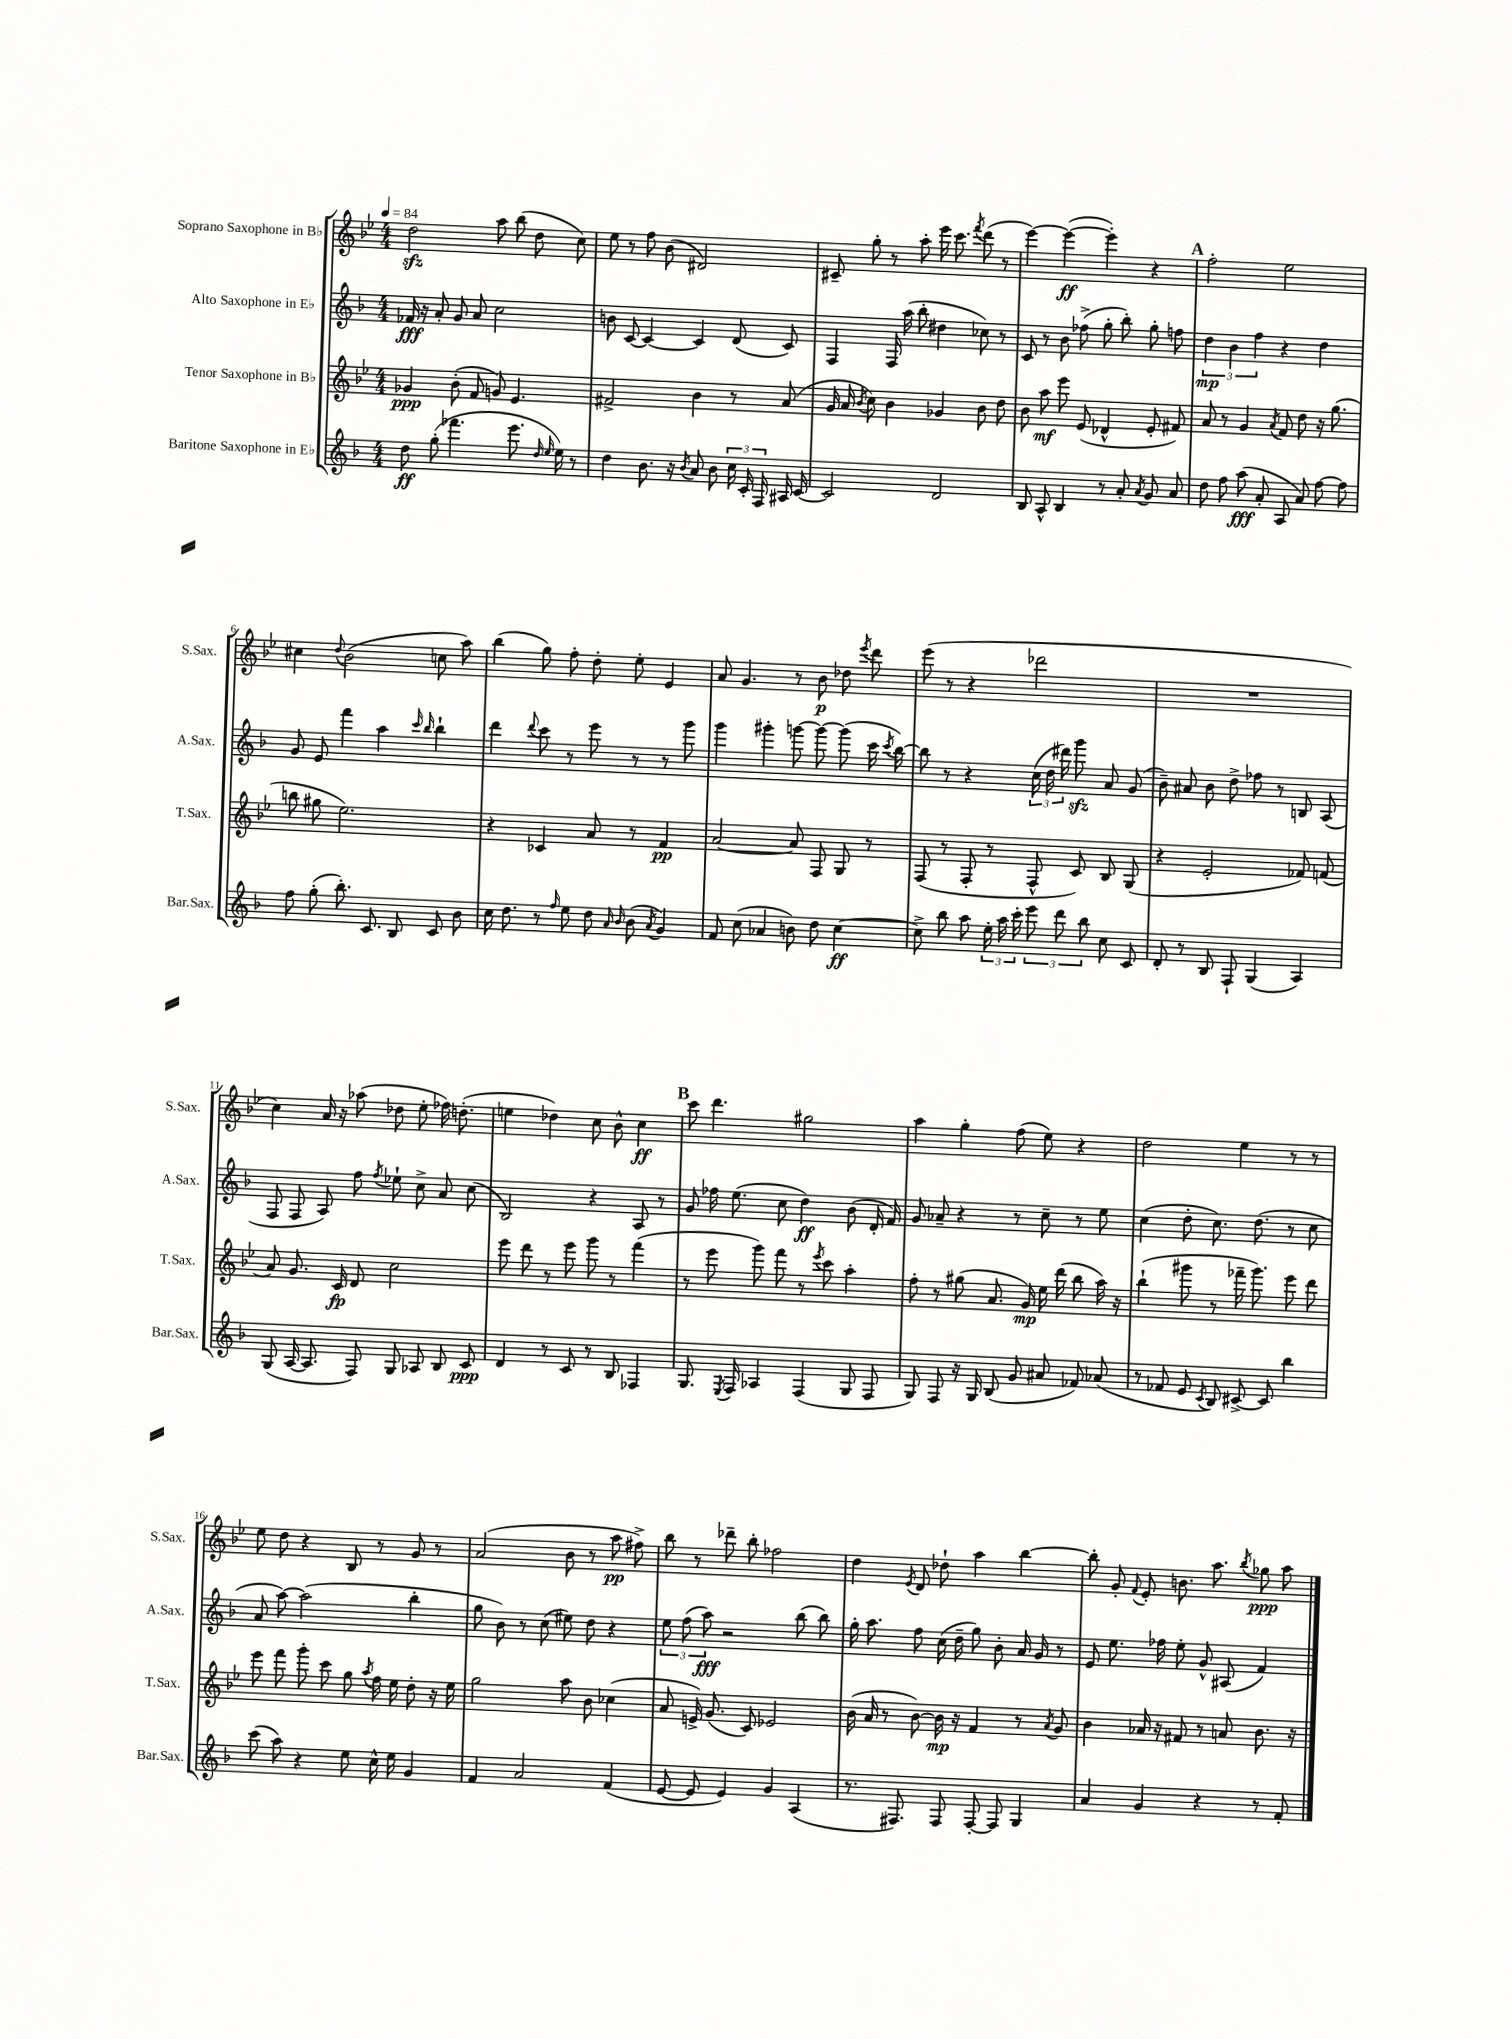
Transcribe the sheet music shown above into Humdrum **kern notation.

**kern	**kern	**kern	**kern
*staff4	*staff3	*staff2	*staff1
*clefG2	*clefG2	*clefG2	*clefG2
*k[b-]	*k[b-e-]	*k[b-]	*k[b-e-]
*M4/4	*M4/4	*M4/4	*M4/4
*MM84	*MM84	*MM84	*MM84
8dd	4g-	16f-	2dd
.	.	16r	.
(8gg'	.	8a'	.
4.fff-	(8b-'	8g	.
.	8f	8a	.
.	8g)	2cc	8aa
8.eee	4.e-	.	(8bb-
.	.	.	8dd
16qqdd	.	.	.
16qqee	.	.	.
16ee)	.	.	.
8r	.	.	8cc)
=	=	=	=
4dd	2f#^	8b	8ee-
.	.	[8c	8r
8.b-	.	4c_	8ff
.	.	.	(8b-
16r	.	.	.
8qb-	.	.	.
8a	4b-	4c]	2d#)
8b-	.	.	.
24cc	8r	(8d	.
24c'	.	.	.
24F	.	.	.
16A#	(8a	8c)	.
[16c	.	.	.
=	=	=	=
2c]	16g	4F	8c#~
.	16a	.	.
.	8qb-	.	.
.	8cc)	.	8gg'
.	4b-	16F	8r
.	.	(16aa	.
.	.	8bb-'	8aa'
2d	4g-	4dd#	16eee-
.	.	.	8.ccc
.	.	.	8qfff
.	8b-	8cc-)	(8ddd
.	8dd	8r	8r
=	=	=	=
8B-	8b-	8c	[4eee-)
8A^^	8aa	8r	.
4B-	8eee-	8b-	(4eee-_
.	(8e-	(8ff-^	.
8r	4d-^^	8gg'	4eee-'])
8a'	.	8bb-')	.
8qa	.	.	.
8g	8e-'	8gg'	4r
8a	8f#)	8ff	.
=	=	=	=
8dd	8a	6dd	2ff'
8ff	8r	.	.
.	.	6b-	.
(8aa	4g	.	.
.	.	6ff	.
8a'	.	.	.
.	8qa	.	.
8A	8f	4r	2ee-
8a)	8dd	.	.
[8ff	16r	4dd	.
.	(8.gg	.	.
8ff]	.	.	.
=	=	=	=
8ff	8bb	8g	4cc#
(8gg'	8gg#	8e	.
.	.	.	8qqdd
8.bb-')	2.ee-)	4fff	(2b-
8.c	.	.	.
.	.	4aa	.
8B-	.	.	.
.	.	16qqccc	.
.	.	16qqbb-	.
8c	.	4bb-`	8cc
8b-	.	.	8aa)
=	=	=	=
16cc	4r	4ddd	(4bb-
8.dd	.	.	.
.	.	8qqddd	.
8r	4c-	8ccc	8gg)
16qqff	.	.	.
8ee	.	8r	8ff'
8dd	8a	8eee	8dd'
16qqa	.	.	.
16qqb-	.	.	.
(8b-	8r	8r	8ee-'
8qa	.	.	.
4g)	4f	8r	4e-
.	.	8ggg	.
=	=	=	=
8f	[2a	4ggg	8a
(8cc	.	.	4.g
4a-	.	4ggg#'	.
8b)	8a]	[8ggg	8r
8dd	8F	8ggg_	8b-
[4cc	8G	(8ggg]	8dd-
.	.	.	8qeee-
.	8r	16ccc	8ddd
.	.	8qccc	.
.	.	[16bb-)	.
=	=	=	=
8cc^]	(8F	8bb-]	(8eee-
8bb-	8r	8r	8r
8aa	8F'	4r	4r
24ee'	8r	.	.
24aa	.	.	.
24ccc'	.	.	.
12eee	8F^^	(24cc	2ddd-
.	.	24dd	.
12ddd	.	24ddd#)	.
.	8c)	8ggg	.
12bb-	.	.	.
8cc	8B-	8a	.
8c	(8G	(8g	.
=	=	=	=
8d'	4r	8b-~)	1r
8r	.	8a#	.
8B-	2e-'	8b-	.
8F`	.	8dd^	.
(4G	.	8ff-	.
.	.	8r	.
4A)	8f-)	8B	.
.	(8f	(8A	.
=	=	=	=
(8G	8a)	8F	4cc)
[16A	8.g	8F	.
8.A]	.	.	.
.	.	8A)	16a
.	16c	.	16r
8F)	8d	8ff	(8aa-
.	.	8qff	.
8G	2cc	8ee-`	8dd-
8A-	.	8cc^	8ee-'
8B-	.	8a	16ff-)
.	.	.	(8.dd'
8c	.	(8cc	.
=	=	=	=
4d	8eee-	2B-)	4ee
.	8ddd	.	.
8r	8r	.	4dd-)
8c	8eee-	.	.
8r	8ggg	4r	8cc
8B-	8r	.	8b-^^
4F-	(4fff	8A	4cc
.	.	8r	.
=	=	=	=
8.G	8r	8g	8ccc
.	8eee-	16ff-	4.ddd
8qE	.	.	.
16F	.	(8.ee	.
4A-	8ggg)	.	.
.	8fff	8cc	.
(4F	8r	4dd)	2gg#
.	8qeee-	.	.
.	8ccc	.	.
8G	4aa'	(8b-	.
8F	.	16d'	.
.	.	16f)	.
=	=	=	=
8G)	8ff'	8g	4aa
8F	8r	8a-~	.
16r	(8gg#	4r	4gg'
16G	.	.	.
(8B-	8.a	.	.
8g	.	8r	(8ff
.	16g)	.	.
8a#	16ee-	8cc~	8ee-)
.	(16ddd	.	.
8f-)	8bb-	8r	4r
(8a-	16aa)	8ee	.
.	16r	.	.
=	=	=	=
8r	(4bb-`	(4cc	2dd
8f-	.	.	.
8e	8ggg#	8dd'	.
8qc	.	.	.
8B-)	8r	8.cc)	.
[8c#^	16fff-~	.	4ee-
.	8.ggg#)	(8.dd	.
8c#]	.	.	.
4bb-	8eee-	8r	8r
.	8ddd	8cc	8r
=	=	=	=
(8ccc	8eee-	8a	8ee-
8aa)	8fff	[8aa)	8dd
4r	8ggg'	(2aa]	4r
.	8ccc	.	.
8ee	8gg	.	8B-
.	8qaa	.	.
16cc^^	16ff	.	8r
16ee	16ee-	.	.
4g	8dd'	4bb-'	8g
.	16r	.	8r
.	16ee-	.	.
=	=	=	=
4f	2gg	8gg	(2a
.	.	8b-)	.
2a	.	8r	.
.	.	(8cc	.
.	8aa	8ee#)	8b-
.	8b-	8dd	8r
(4f	(4cc-	4r	8aa
.	.	.	8ff#^)
=	=	=	=
[8e	8a	12ee	8bb-
.	.	(12ff	.
8e]	16e^)	.	8r
.	.	12aa)	.
.	(8.g	.	.
4e)	.	2r	8ddd-~
.	8c)	.	8bb-'
4g	2e-	.	2ff-
(4A	.	(8bb-	.
.	.	8bb-)	.
=	=	=	=
8.r	(16b-	16gg'	4dd
.	16a	8.aa	.
.	8r	.	.
8.F#)	.	.	.
.	.	.	8qe-
.	[8b-)	8ff	8d
8F#	16b-]	(16cc	8dd-`
.	16r	16dd~	.
[8F#'	4f	8gg)	4aa
8F#]	.	8b-'	.
4G	8r	16a	[4bb-
.	.	16g	.
.	8qa	.	.
.	8g	8r	.
=	=	=	=
4a	4b-	8e	8bb-']
.	.	8.ee	8g'
.	.	.	8qqf
4g	16a-	.	8e-'
.	16r	16ff-	.
.	8f#	8ee'	8.b
4r	8r	8g^^	.
.	.	.	8.aa
.	8a	(8A#	.
.	.	.	8qbb-
8r	8.b-	4f)	8gg-
8f'	.	.	8aa
.	16r	.	.
==	==	==	==
*-	*-	*-	*-
